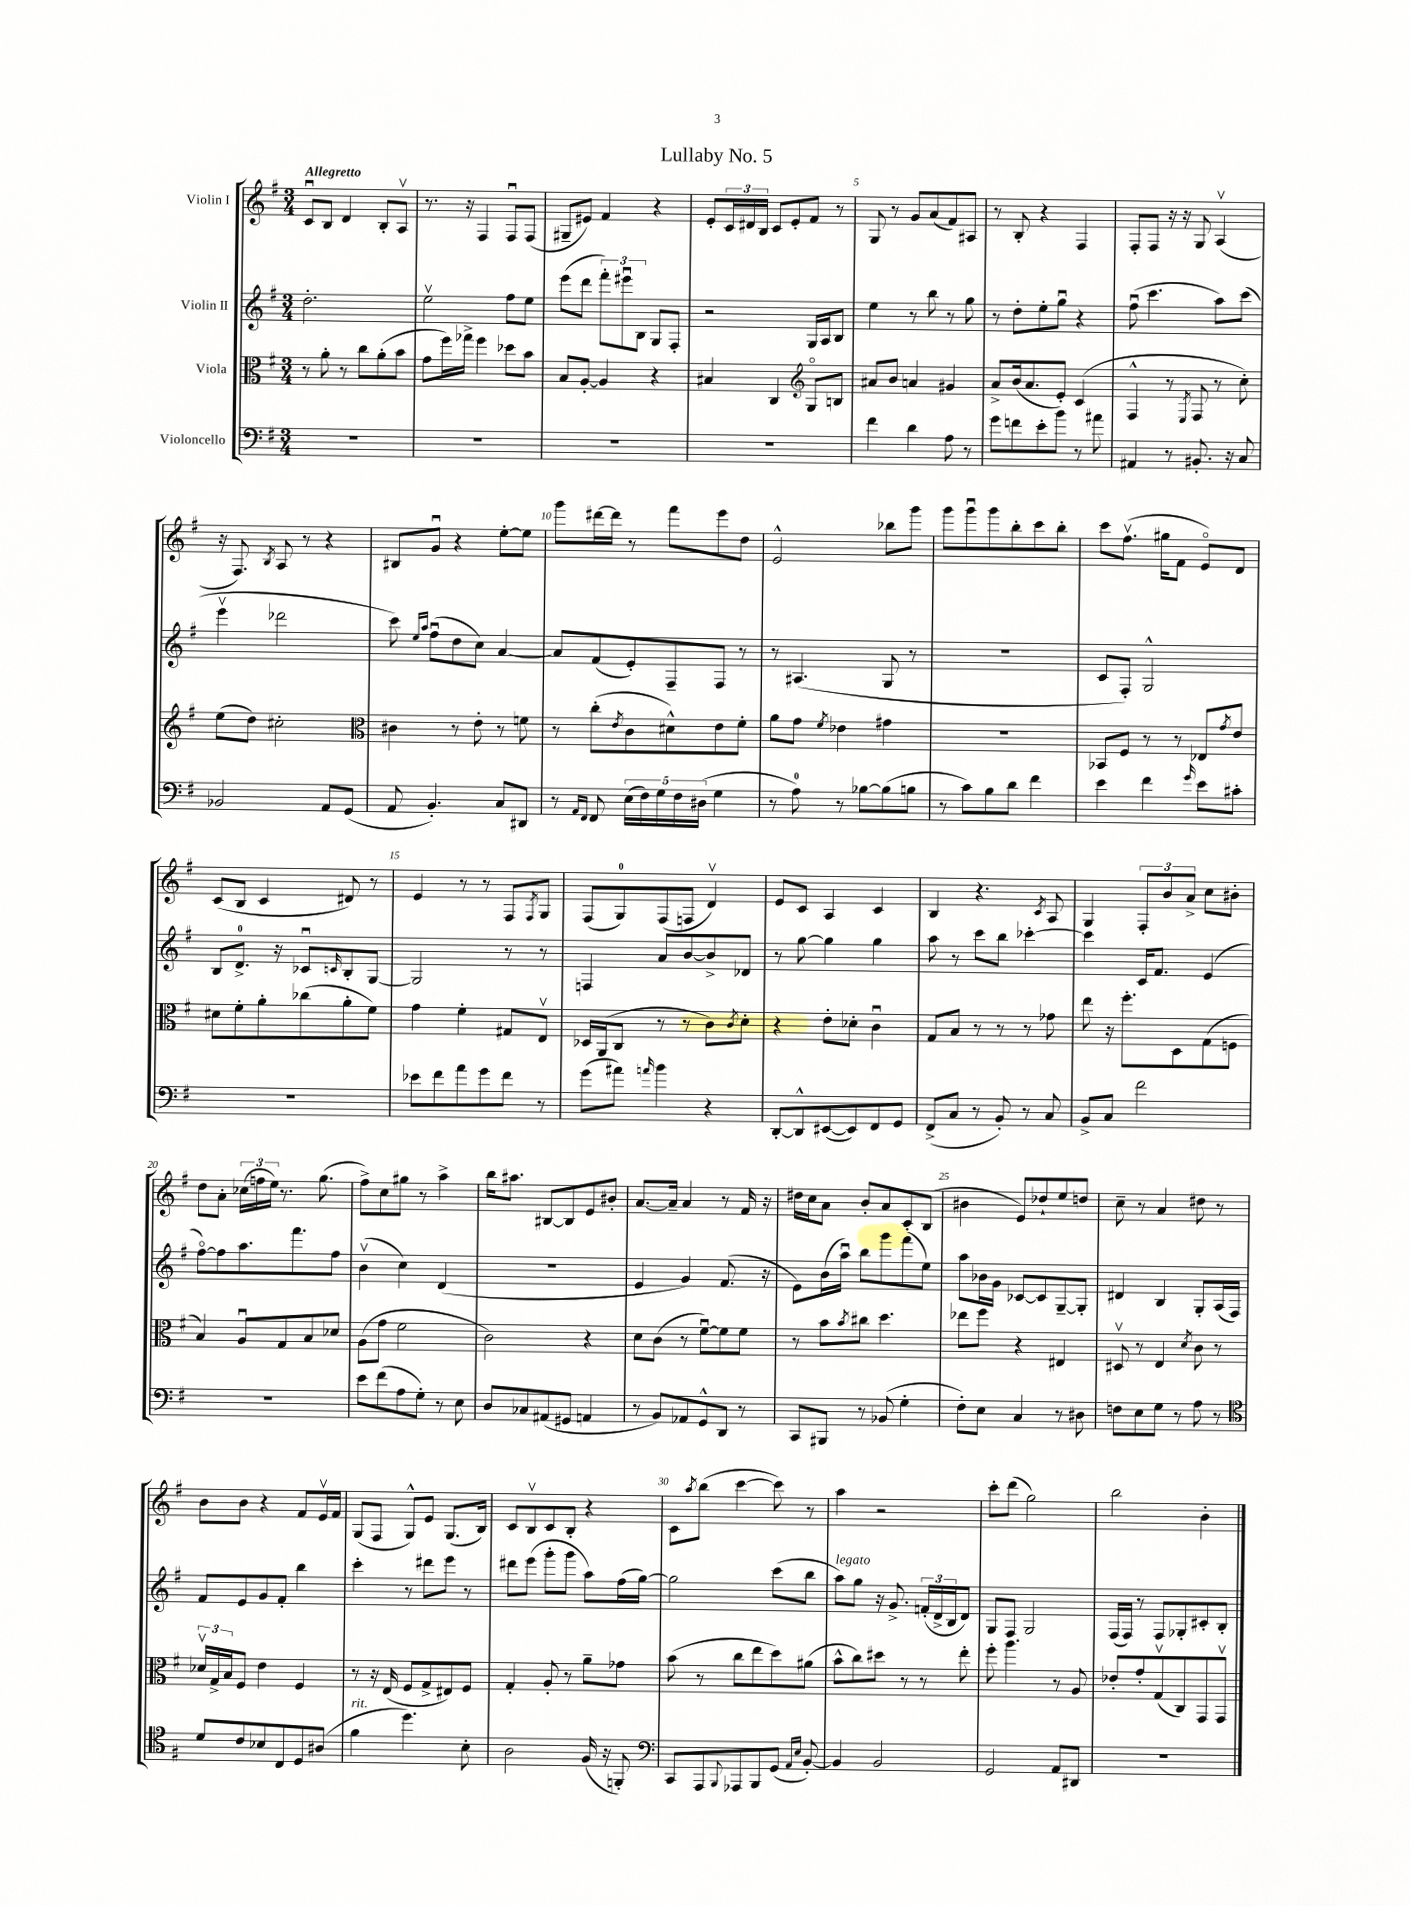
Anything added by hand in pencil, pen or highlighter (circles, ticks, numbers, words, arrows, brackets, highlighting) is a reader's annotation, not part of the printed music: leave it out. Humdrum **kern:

**kern	**kern	**kern	**kern
*part4	*part3	*part2	*part1
*staff4	*staff3	*staff2	*staff1
*I"Violoncello	*I"Viola	*I"Violin II	*I"Violin I
*clefF4	*clefC3	*clefG2	*clefG2
*k[f#]	*k[f#]	*k[f#]	*k[f#]
*M3/4	*M3/4	*M3/4	*M3/4
=1	=1	=1	=1
!	!	!	!LO:TX:a:B:t=Allegretto
2.r	8r	2.dd'\	8cu/L
.	8a'\	.	8B/J
.	8r	.	4d/
.	8cc\L	.	.
.	(8a'\	.	8B'/L
.	8b\J	.	8Av/J
=2	=2	=2	=2
2.r	8g\L	2eev\	8.r
.	16ff#\L)	.	.
.	16gg-X^\JJ	.	16r
.	4ff#\	.	4F#/
.	8dd-X\L	8ff#\L	8F#u/L
.	8b\J	8ee\J	(8F#/J
=3	=3	=3	=3
2.r	8B/L	(8eee\L	8G#X~/L
.	[8A'/J	8ddd\J	8e#X/J)
.	4A/]	12fff#'\L)	4f#/
.	.	12eee#Xu\	.
.	.	12B\J	.
.	4r	8G/L	4r
.	.	8F#'/J	.
=4	=4	=4	=4
2.r	4B#X/	2r	8e'/L
.	.	.	24c/L
.	.	.	24d#X/
.	.	.	24B/JJ
.	4C/	.	8c/L
.	.	.	8e'/
*	*clefG2	*	*
.	8G/L	16G/LL	8f#/J
.	.	16A/J	.
.	8Bn/J	8B/J	8r
=5	=5	=5	=5
4f#\	8a#X/L	4ee\	8G/
.	8b/J	.	8r
4d\	4an/	8r	8g/L
.	.	8bb\	(8a/
8A\	4g#X/	8r	8f#/)
8r	.	8gg\	8A#X/J
=6	=6	=6	=6
8g\L	8a^/L	8r	8r
8fn\	(16b/k	8dd'\L	8B'/
.	8.a/	.	.
8e'\	.	8ee'\	4r
8b\J	8e'/J)	8ggu\J	.
8r	(4c/	4r	4F#/
8a#X\	.	.	.
=7	=7	=7	=7
4AA#X/	4F#^^/	(8ff#u\	8F#'/L
.	.	4.ccc\	8F#/J
8r	8r	.	16r
.	.	.	16r
.	8qE/	.	.
8.BB#X'/	8F#/	.	8G/
.	8r	8aa\L)	(4Av/
16r	.	.	.
8C/	8cc'\)	(8ccc\J	.
!!LO:LB:g=z
=8	=8	=8	=8
2BB-X/	(8ee\L	4eeev\	16r
.	.	.	8.F#/)
.	8dd\J)	.	.
.	.	.	8qB/
.	2cc#X'\	2ddd-X\	8A/
.	.	.	8r
8AA/L	.	.	4r
(8GG/J	.	.	.
=9	=9	=9	=9
*	*clefC3	*	*
8AA/	4c#X\	8ccc\)	8B#X/L
.	.	16qqee/LL	.
.	.	16qqaa/JJ	.
4.BB'/)	.	(8ff#u\L	8gu/J
.	8r	8dd\	4r
.	8e'\	8cc\J)	.
8C/L	8r	[4a/	[8ee'\L
8DD#X/J	8fn\	.	8ee\J]
=10	=10	=10	=10
8r	8r	8a/L]	8ggg\L
16qqAA/LL	.	.	.
16qqFF#/JJ	.	.	.
8FF#/	(8cc'\L	(8f#/	[16ddd#X\L
.	.	.	16ddd#\JJ]
.	8qe/	.	.
(20E\LL	8c\	8e'/)	8r
20F#\)	.	.	.
20G\	.	.	.
.	8d#X^^\)	8F#~/	8fff#\L
20F#\	.	.	.
(20D#X\JJ	.	.	.
4G\	8e\	8F#/J	8eee\
.	8f#'\J	8r	8dd\J
=11	=11	=11	=11
8r	8a\L	8r	2e^^/
8A\)	8g\J	(4.A#X/	.
.	8qf#/	.	.
8r	4e-X\	.	.
[8B-X\L	.	.	.
(8B-\]	4g#X\	8G/	8bb-X\L
8Bn\J	.	8r	8ggg\J
=12	=12	=12	=12
8r	2.r	2.r	8ggg\L
8c\L)	.	.	8gggu\
8B\	.	.	8ggg\
8d\J	.	.	8bb'\
4f#\	.	.	8ccc\
.	.	.	8bb'\J
=13	=13	=13	=13
4e\	8BB-X/L	8c/L	8ccc\L
.	8F#/J	8F#'/J)	(8.ff#v\J
4f#\	8r	2G^^/	.
.	.	.	16gg#X\KL
.	8r	.	8f#\J
16qqg/	.	.	.
8e\L	8E-X/L	.	8e/L)
.	8qg/	.	.
8c#X'\J	8e/J	.	8d/J
!!LO:LB:g=z
=14	=14	=14	=14
2.r	8d#X\L	8B/L	(8c/L
.	8f#'\	8.d^/J	8B/J
.	8a'\	.	4c/
.	.	16r	.
.	(8cc-X\	8c-Xu/L	.
.	.	16qqcn/	.
.	8a'\	8B'/	8d#X/)
.	8f#\J)	[8G/J	8r
=15	=15	=15	=15
8e-X\L	4g\	2G/]	4e/
8f#\	.	.	.
8a\	4f#'\	.	8r
8g\	.	.	8r
8f#\J	8G#X/L	8r	8F#/L
.	.	.	8qF#/
8r	8Ev/J	8r	8G/J
=16	=16	=16	=16
(8g\L	16D-X/LL	4Fn/	(8F#/L
.	(16AA/J	.	.
8a#X\J)	8C/J	.	8G/)
16qqan/	.	.	.
4b\	8r	8a/L	(8F#/
.	8r	[8b/	8Fn/J
4r	8c\L)	8b^/]	4dv/)
.	8qc/	.	.
.	8d'\J	8d-X/J	.
=17	=17	=17	=17
[8DD'/L	4r	8r	8e/L
8DD^^/]	.	[8gg\	8c/J
([8EE#X/	8e'\L	4gg\]	4A/
8EE#/])	8d-X'\J	.	.
8FF#/	4cu\	4gg\	4c/
8GG/J	.	.	.
=18	=18	=18	=18
(8FF#^/L	8G/L	8aa\	4B/
8C/J	8B/J	8r	.
8r	8r	8ccc\L	4.r
8BB'/)	8r	8bb\J	.
8r	8r	[4ccc-X'\	.
.	.	.	8qc/
8C/	8g-X\	.	8A/
=19	=19	=19	=19
8BB^/L	8ee\	4ccc-\]	4G/
8C/J	16r	.	.
.	8.ff#'\L	.	.
2f#\	.	16c/KL	12F#'/L
.	.	8.f#/J	.
.	.	.	12b/
.	8D\	.	.
.	.	.	12a^/J
.	(8G\	(4e/	8cc\L
.	8Fn\J	.	8b#X'\J
!!LO:LB:g=z
=20	=20	=20	=20
2.r	4B/)	[8ff#\L)	8dd\L
.	.	8ff#\]	8a'\J
.	8Au/L	8.aa\	(24cc-X\LL
.	.	.	24ffn\
.	.	.	24ee\JJ)
.	8G/	.	8.r
.	.	8.fff#\	.
.	8B/	.	.
.	.	.	(8.gg\
.	8d-X/J	8ff#\J	.
=21	=21	=21	=21
8e\L	(8A\L	(4bv\	8ff#^\L)
(8f#\	8g\J	.	8cc\
8A\	2f#\	4cc\)	8gg#X\J
8G'\J)	.	.	8r
8r	.	(4d/	4aa^\
8E\	.	.	.
=22	=22	=22	=22
8D/L	2c\)	2.r	16bb\KL
.	.	.	8.aa#X\J
8C-X/	.	.	.
(8AA#X/	.	.	[8B#X/L
8GG#X/J	.	.	8B#/]
4AAn/	4r	.	8e/
.	.	.	8b#X'/J
=23	=23	=23	=23
8r	8d\L	4e/	[8.a/L
8BB/L)	(8c\J	.	.
.	.	.	16a~/Jk]
8AA-X/	8r	4g/)	4a/
8GG^^/	[8f#u\L)	.	.
8DD/J	8f#\]	(8.f#/	8r
8r	8f#\J	.	16f#/
.	.	16r	16r
=24	=24	=24	=24
8CC/L	8r	8e\L)	16dd#X\LL
.	.	.	16cc\J
8BBB#X/J	8b\L	(16b\L	8a\J
.	.	16aau\JJ)	.
.	8qb/	.	.
8r	8cc#X\J	8bb\L	8b'/L
(8BB-X/	4.dd\	8ggg\	8a/
4G'\	.	(8fff#\	8c'/
.	.	8ee\J)	(8B/J
=25	=25	=25	=25
8F#'\L)	8ee-X\L	8aa\L	4b#X\
8E\J	8ff#\J	16b-X\L	.
.	.	16g\JJ	.
4C/	4r	[8c-X/L	8e/L)
.	.	8c-/]	8dd-X`/
8r	4E#X/	[8G~/	8ee/
8D#X\	.	8G'/J]	8ddn/J
=26	=26	=26	=26
8Fn\L	8D#Xv/	4d#X/	8cc~\
8E\	8r	.	8r
8G\J	4E/	4B/	4a/
8r	.	.	.
.	8qd/	.	.
8A\	8c\	8G'/L	8dd#X\
8r	8r	(16A/L	8r
.	.	16F#/JJ)	.
!!LO:LB:g=z
=27	=27	=27	=27
*clefC4	*	*	*
8d/L	24d-Xv/LL	8f#/L	8b\L
.	24G^/	.	.
.	24B/J	.	.
8c/	8F#/J	8e/	8b\J
8B-X/	4e\	8g/	4r
8C/	.	8f#'/J	.
8D/	4F#/	4bb\	8f#/L
(8A#X/J	.	.	16ev/L
.	.	.	16f#/JJ
=28	=28	=28	=28
!LO:TX:a:i:t=rit.	!	!	!
4f#\	8r	4ccc'\	(8G/L
.	16r	.	8F#/J
.	(16E/	.	.
4.dd\)	8F#/L	8r	8G^^/L)
.	8G^/	8ddd#X\L	8e/J
.	8E#X/)	8eee\J	(8.G/L
8B'\	8F#/J	8r	.
.	.	.	16B/Jk)
=29	=29	=29	=29
2A\	4G'/	8ddd#X\L	8c/L
.	.	(8eee\J	8Bv/
.	8A'/	8ggg'\L	8c/
.	8r	8ggg\J	8B'/J
(16F#/	8a~\L	8aa\L)	4r
16r	.	.	.
8FFn'/)	8g-X\J	(16ff#\L	.
.	.	[16gg\JJ)	.
=30	=30	=30	=30
*clefF4	*	*	*
8CC/L	(8b\	2gg\]	8c\L
.	.	.	8qaa/
8AAA/	8r	.	(8bb\J
8qqBBB/	.	.	.
8AAA-X/	8cc\L	.	[4ccc\
8BBB/	8ee\	.	.
(8GG/J	8dd\)	(8ccc\L	8ccc\])
16qqAA/LL	.	.	.
16qqE/JJ	.	.	.
[8BB'/)	(8a#X\J	8bb\J	8r
=31	=31	=31	=31
!	!	!LO:TX:a:i:t=legato	!
4BB/]	8b^^\L	8aa\L)	4aa\
.	8cc\)	8gg\J	.
2BB/	8dd#X\J	16r	2r
.	.	8.g^/	.
.	8r	.	.
.	8r	(24fn'/LL	.
.	.	24d^/	.
.	.	24B/J	.
.	8ee'\	8d/J)	.
=32	=32	=32	=32
2GG/	8ff#'\	8G/L	8ccc'\L
.	4.aa\	8F#/J	(8ddd\J
.	.	2G/	2gg\)
8AA/L	8r	.	.
8DD#X/J	8A/	.	.
=33	=33	=33	=33
2.r	8e-X'/L	(16F#/LL	2bb\
.	.	16F#/JJ)	.
.	8g'/	8r	.
.	(8Gv/	8F#/L	.
.	8C/)	8G-X'/	.
.	8GG/	8c#X'/	4b'\
.	8GGv/J	8B'/J	.
==	==	==	==
*-	*-	*-	*-
